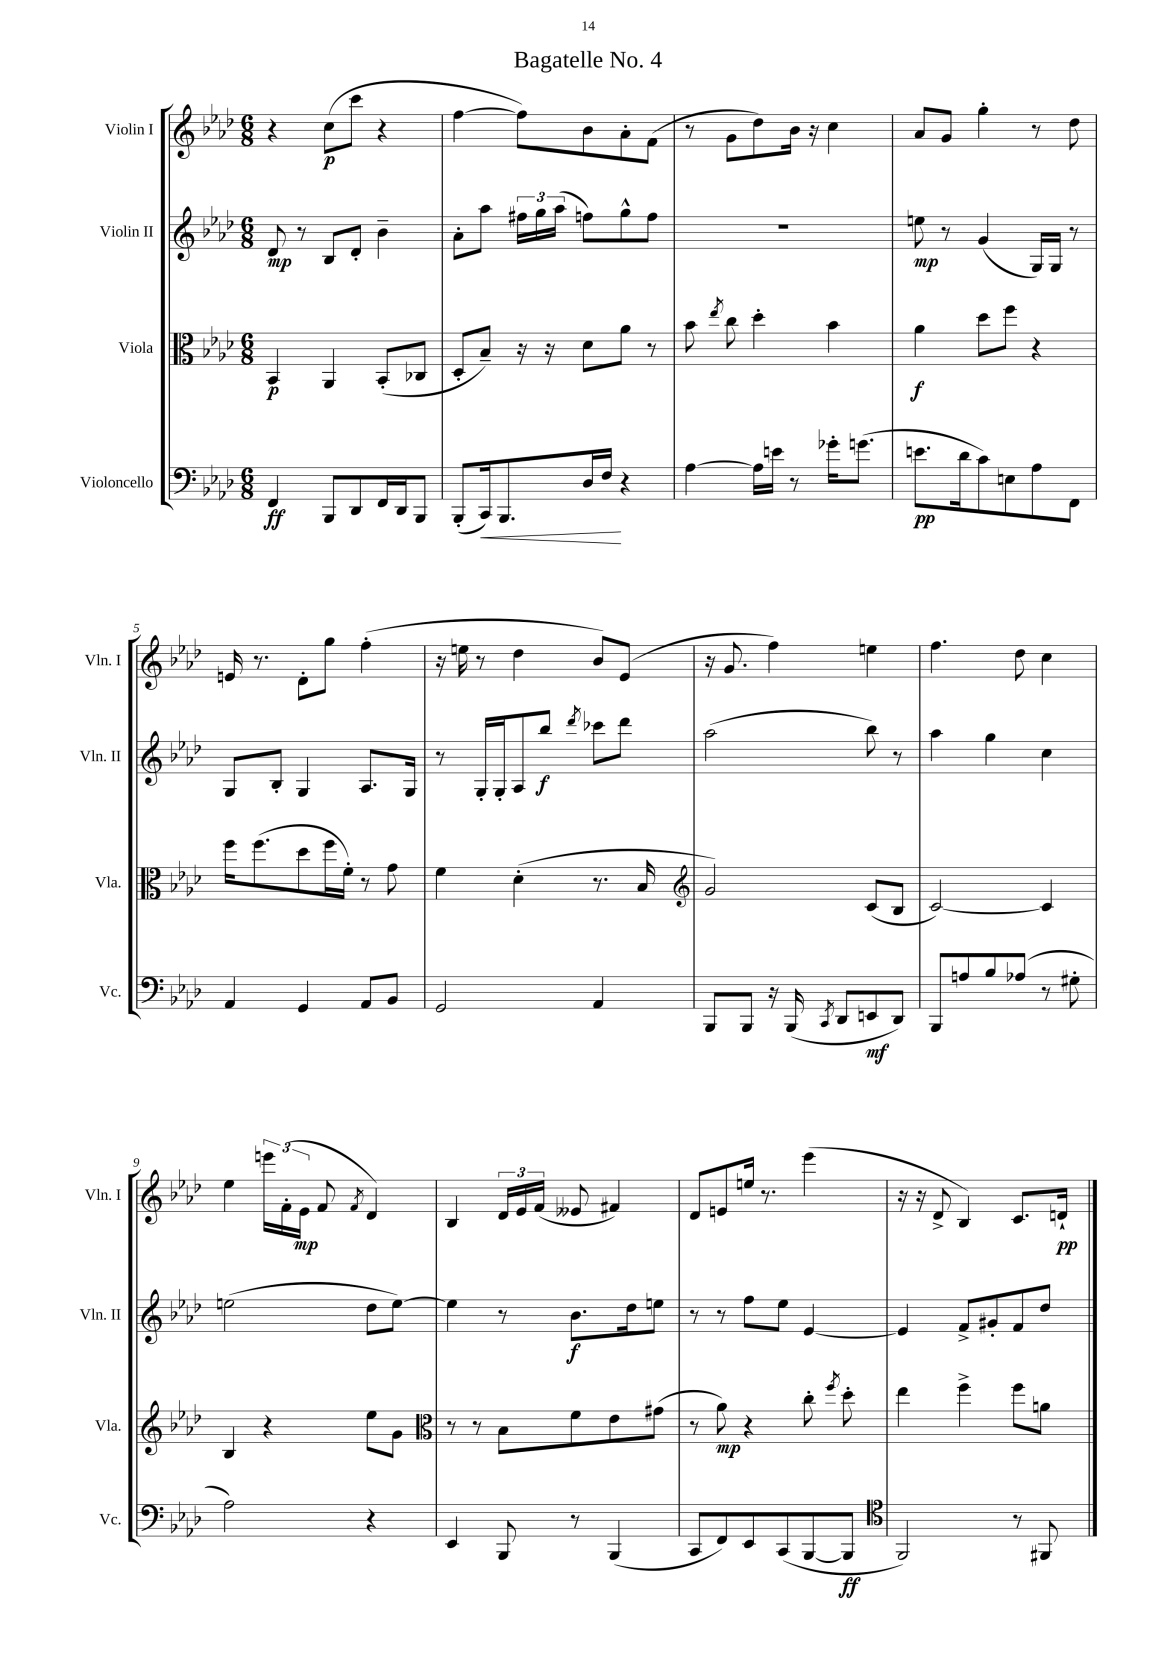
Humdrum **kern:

**kern	**dynam	**kern	**dynam	**kern	**dynam	**kern	**dynam
*part4	*part4	*part3	*part3	*part2	*part2	*part1	*part1
*staff4	*staff4	*staff3	*staff3	*staff2	*staff2	*staff1	*staff1
*I"Violoncello	*	*I"Viola	*	*I"Violin II	*	*I"Violin I	*
*I'Vc.	*	*I'Vla.	*	*I'Vln. II	*	*I'Vln. I	*
*clefF4	*	*clefC3	*	*clefG2	*	*clefG2	*
*k[b-e-a-d-]	*	*k[b-e-a-d-]	*	*k[b-e-a-d-]	*	*k[b-e-a-d-]	*
*M6/8	*	*M6/8	*	*M6/8	*	*M6/8	*
=1	=1	=1	=1	=1	=1	=1	=1
4FF/	ff	4BB-/	p	8d-/	mp	4r	.
.	.	.	.	8r	.	.	.
8BBB-/L	.	4AA-/	.	8B-/L	.	(8cc\L	p
8DD-/	.	.	.	8d-'/J	.	8ccc\J	.
16FF/L	.	(8BB-'/L	.	4b-~\	.	4r	.
16DD-/J	.	.	.	.	.	.	.
8BBB-/J	.	8C-X/J	.	.	.	.	.
=2	=2	=2	=2	=2	=2	=2	=2
(8BBB-'/L	.	8D-'/L	.	8a-'\L	.	[4ff\	.
!	!LO:HP:b	!	!	!	!	!	!
16CC/k)	<	8B-~/J)	.	8aa-\J	.	.	.
8.BBB-/	.	.	.	.	.	.	.
.	.	16r	.	24ff#X\LL	.	8ff\L])	.
.	.	.	.	24gg\	.	.	.
.	.	16r	.	.	.	.	.
.	.	.	.	(24aa-\JJ	.	.	.
16D-/L	.	8d-\L	.	8ffn\L)	.	8b-\	.
16F/JJ	.	.	.	.	.	.	.
4r	[	8a-\J	.	8gg^^\	.	8a-'\	.
.	.	8r	.	8ff\J	.	(8f\J	.
=3	=3	=3	=3	=3	=3	=3	=3
[4A-\	.	8b-\	.	2.r	.	8r	.
.	.	8qee-/	.	.	.	.	.
.	.	8cc\	.	.	.	8g\L	.
16A-\LL]	.	4dd-'\	.	.	.	8dd-\)	.
16en\JJ	.	.	.	.	.	.	.
8r	.	.	.	.	.	16b-\Jk	.
.	.	.	.	.	.	16r	.
16g-X'\KL	.	4b-\	.	.	.	4cc\	.
(8.gn\J	.	.	.	.	.	.	.
=4	=4	=4	=4	=4	=4	=4	=4
8.en\L	pp	4a-\	f	8een\	mp	8a-/L	.
.	.	.	.	8r	.	8g/J	.
16d-\k	.	.	.	.	.	.	.
8c\)	.	8dd-\L	.	(4g/	.	4gg'\	.
8En\	.	8ff\J	.	.	.	.	.
8A-\	.	4r	.	16G/LL)	.	8r	.
.	.	.	.	16G/JJ	.	.	.
8FF\J	.	.	.	8r	.	8dd-\	.
!!LO:LB:g=z
=5	=5	=5	=5	=5	=5	=5	=5
4AA-/	.	16ff\KL	.	8G/L	.	16en/	.
.	.	(8.ff\	.	.	.	8.r	.
.	.	.	.	8B-'/J	.	.	.
4GG/	.	8dd-\	.	4G/	.	8d-'\L	.
.	.	16ff\L	.	.	.	8gg\J	.
.	.	16f'\JJ)	.	.	.	.	.
8AA-/L	.	8r	.	8.A-/L	.	(4ff'\	.
8BB-/J	.	8g\	.	.	.	.	.
.	.	.	.	16G/Jk	.	.	.
=6	=6	=6	=6	=6	=6	=6	=6
2GG/	.	4f\	.	8r	.	16r	.
.	.	.	.	.	.	16een\	.
.	.	.	.	16G'/LL	.	8r	.
.	.	.	.	16G'/J	.	.	.
.	.	(4d-'\	.	8A-/	.	4dd-\	.
.	.	.	.	8bb-/J	f	.	.
.	.	.	.	8qddd-/	.	.	.
4AA-/	.	8.r	.	8ccc-X\L	.	8b-/L)	.
.	.	.	.	8ddd-\J	.	(8e-/J	.
.	.	16B-/	.	.	.	.	.
=7	=7	=7	=7	=7	=7	=7	=7
*	*	*clefG2	*	*	*	*	*
8BBB-/L	.	2g/)	.	(2aa-\	.	16r	.
.	.	.	.	.	.	8.g/	.
8BBB-/J	.	.	.	.	.	.	.
16r	.	.	.	.	.	4ff\)	.
(16BBB-/	.	.	.	.	.	.	.
8qCC/	.	.	.	.	.	.	.
8DD-/L	.	.	.	.	.	.	.
8EEn/	mf	(8c/L	.	8bb-\)	.	4een\	.
8DD-/J)	.	8B-/J	.	8r	.	.	.
=8	=8	=8	=8	=8	=8	=8	=8
8BBB-/L	.	[2c/)	.	4aa-\	.	4.ff\	.
8An/	.	.	.	.	.	.	.
8B-/	.	.	.	4gg\	.	.	.
(8A-X/J	.	.	.	.	.	8dd-\	.
8r	.	4c/]	.	4cc\	.	4cc\	.
8G#X'\	.	.	.	.	.	.	.
!!LO:LB:g=z
=9	=9	=9	=9	=9	=9	=9	=9
2A-\)	.	4B-/	.	(2een\	.	4ee-\	.
.	.	4r	.	.	.	24eeen\LL	.
.	.	.	.	.	.	(24f'\	.
.	.	.	.	.	.	24e-\JJ	mp
.	.	.	.	.	.	8f/	.
.	.	.	.	.	.	8qf/	.
4r	.	8ee-\L	.	8dd-\L	.	4d-/)	.
.	.	8g\J	.	[8ee\J)	.	.	.
=10	=10	=10	=10	=10	=10	=10	=10
*	*	*clefC3	*	*	*	*	*
4EE-/	.	8r	.	4ee\]	.	4B-/	.
.	.	8r	.	.	.	.	.
8BBB-/	.	8B-\L	.	8r	.	24d-/LL	.
.	.	.	.	.	.	24e-/	.
.	.	.	.	.	.	(24f/JJ	.
8r	.	8f\	.	8.b-\L	f	8e--X/	.
(4BBB-/	.	8e-\	.	.	.	4f#X/)	.
.	.	.	.	16dd-\k	.	.	.
.	.	(8g#X\J	.	8een\J	.	.	.
=11	=11	=11	=11	=11	=11	=11	=11
8CC/L	.	8r	.	8r	.	8d-/L	.
8FF/)	.	8a-\)	mp	8r	.	8en/	.
8EE-/	.	4r	.	8ff\L	.	16een/Jk	.
.	.	.	.	.	.	8.r	.
(8CC/	.	.	.	8ee-\J	.	.	.
[8BBB-/	.	8cc'\	.	[4e-/	.	(4eee-\	.
.	.	8qff/	.	.	.	.	.
8BBB-/J]	ff	8dd-'\	.	.	.	.	.
=12	=12	=12	=12	=12	=12	=12	=12
*clefC4	*	*	*	*	*	*	*
2FF/)	.	4ee-\	.	4e-/]	.	16r	.
.	.	.	.	.	.	16r	.
.	.	.	.	.	.	8d-^/	.
.	.	4ff^\	.	8f^/L	.	4B-/)	.
.	.	.	.	8g#X'/	.	.	.
8r	.	8ff\L	.	8f/	.	8.c/L	.
8FF#X/	.	8an\J	.	8dd-/J	.	.	.
.	.	.	.	.	.	16dn`/Jk	pp
==	==	==	==	==	==	==	==
*-	*-	*-	*-	*-	*-	*-	*-
